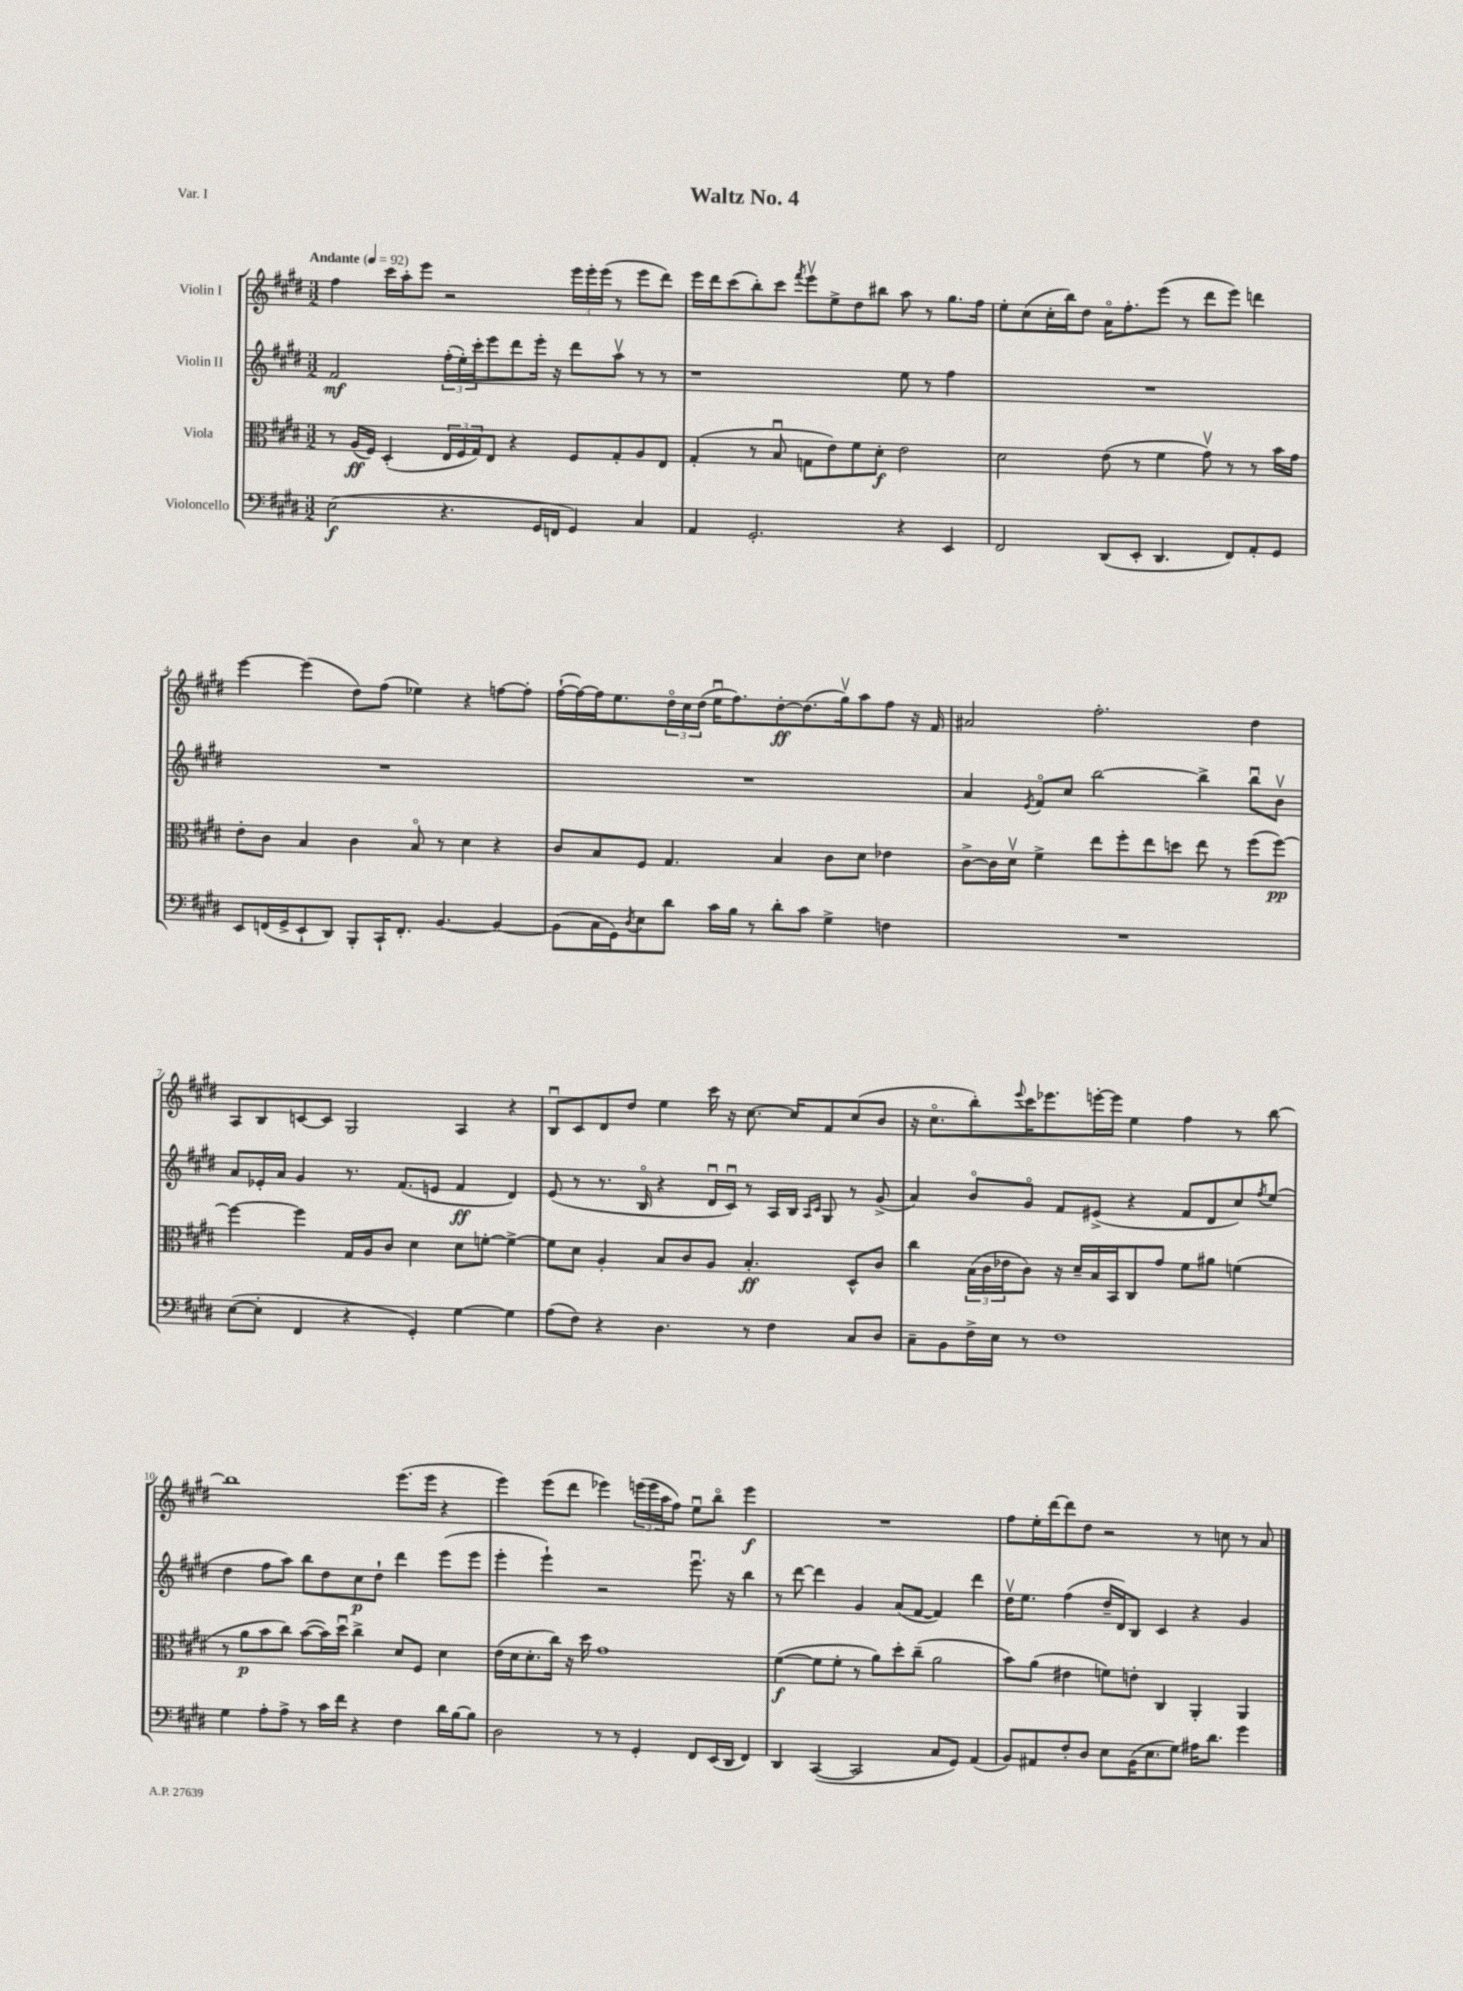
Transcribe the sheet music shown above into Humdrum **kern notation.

**kern	**kern	**kern	**kern
*staff4	*staff3	*staff2	*staff1
*clefF4	*clefC3	*clefG2	*clefG2
*k[f#c#g#d#]	*k[f#c#g#d#]	*k[f#c#g#d#]	*k[f#c#g#d#]
*M3/2	*M3/2	*M3/2	*M3/2
*MM92	*MM92	*MM92	*MM92
(2E	8r	2f#	4ff#
.	(16A	.	.
.	16F#)	.	.
.	(4D#'	.	16ccc#
.	.	.	16aa'
.	.	.	8eee
4.r	24E	(24ff#'	2r
.	24F#	24ee')	.
.	24G#)	24ccc#'	.
.	8E	8eee	.
.	4r	8ddd#	.
16GG#	.	16eee'	.
16FF	.	16r	.
4GG#)	8F#	8ddd#	24eee
.	.	.	24eee'
.	.	.	(24eee
.	8G#'	8aav	8r
4C#	8A	8r	8eee
.	8E	8r	8ddd#)
=	=	=	=
4AA	(4G#'	1r	16eee
.	.	.	16ddd#
.	.	.	(8ccc#
2.GG#'	8r	.	8bb')
.	8Bu	.	8ccc#
.	.	.	8qfff#
.	8G	.	8eeev
.	8e)	.	8ee^
.	8f#	.	8dd#
.	8d#'	.	8bb#
4r	2e	8ee	8aa
.	.	8r	8r
4EE	.	4ff#	8.gg#
.	.	.	16ff#
=	=	=	=
2FF#	2d#	1.r	8ee'
.	.	.	(8cc#
.	.	.	16cc#'
.	.	.	16bb)
.	.	.	8dd#
(8DD#	(8e	.	16ao
.	.	.	8.ff#'
8EE'	8r	.	.
4.DD#	4f#	.	(8eee
.	.	.	8r
.	8g#v)	.	8ddd#
8FF#)	8r	.	8eee)
8AA'	8r	.	4ddd
8GG#	16b	.	.
.	16g#	.	.
=	=	=	=
8EE	8e'	1.r	[4eee
(16FF	8c#	.	.
16GG#^	.	.	.
8EE`	4B	.	(4eee]
8DD#)	.	.	.
8BBB'	4c#	.	8dd#)
16CC#`	.	.	(8ff#
8.FF'	.	.	.
.	8Bo	.	4ee-)
[4.BB	8r	.	.
.	4d#	.	4r
4BB_	4r	.	[8ff
.	.	.	8ff']
=	=	=	=
(8BB]	8c#	1.r	([16ff#`
.	.	.	16ff#_)
16C#	8B	.	16ff#]
16GG#)	.	.	8.ee
8qD#	.	.	.
8E	8F#	.	.
8d#	4.G#	.	24dd#o
.	.	.	24cc#
.	.	.	(24dd#
16c#	.	.	16eeu
16B	.	.	8.ff#)
8r	.	.	.
8d#'	4B	.	[8dd#'
8c#	.	.	(8.dd#]
4G#^	8c#	.	.
.	.	.	16gg#v)
.	8d#	.	8aa
4F	4e-	.	8ff#
.	.	.	16r
.	.	.	16f#
=	=	=	=
1.r	[8c#^	4a	2a#
.	16c#]	.	.
.	16d#v	.	.
.	.	8qe	.
.	4f#^	8f#o	.
.	.	8cc#	.
.	8ee	[2bb	2.ff#'
.	8ff#'	.	.
.	8ee	.	.
.	8dd	.	.
.	8ee	4bb^]	.
.	8r	.	.
.	(8ff#	8bbu	4dd#
.	[8ff#)	8bv	.
=	=	=	=
([8E	4ff#_	8a	8A
8E']	.	16e-'	8B
.	.	16a	.
4FF#	4ff#]	4g#	[8c
.	.	.	8c]
4r	16G#	8.r	2G#
.	16A	.	.
.	8c#	.	.
.	.	(8.f#	.
4GG#')	4d#	.	.
.	.	8e	.
[4G#	8d#	4f#	4A
.	[8f'	.	.
4G#]	4f^_	4d#)	4r
=	=	=	=
(8A	8f]	(8e	8Bu
8F#)	8d#	8r	8c#
4r	4A'	8.r	8d#
.	.	.	8dd#
.	.	16Bo	.
4.D#	8B	4r	4ee
.	8c#	.	.
.	8A	16d#u	16ccc#
.	.	16c#u)	16r
8r	4.B'	8r	[8.cc#
4F#	.	16A	.
.	.	16B	16cc#]
.	.	16qqA	.
.	.	16qqc#	.
.	.	8G#	8f#
8C#	8D#^^	8r	(8cc#
8D#	8c#	(8g#^	8b
=	=	=	=
8C#~	4cc#	4a)	16r
.	.	.	8.cc#o
8BB	.	.	.
16F#^	(24B	8bo	8bb')
.	24c#	.	.
16E	.	.	.
.	24e-	.	.
.	.	.	8qqeee
8r	8c#)	8g#o	16ccc#
.	.	.	8.eee-
1F#	16r	8f#	.
.	16d#~	.	.
.	16B	(8e#^	[16eee'
.	16BB	.	16eee]
.	8C#	4r	4ee
.	8g#	.	.
.	8f#	8f#	4ff#
.	8a#	8d#	.
.	(4f	8cc#)	8r
.	.	8qff#	.
.	.	(8ee	[8bb
=	=	=	=
4G#	8r	4dd#	1bb]
.	8a	.	.
8A'	8b	8ff#	.
8A^	8cc#)	8aa)	.
8r	([8b	8bb	.
16c#	16b])	8dd#	.
16f#	16dd#u	.	.
4r	4cc#^	8cc#	.
.	.	8dd#`	.
4F#	8d#	4ddd#	(8.eee
.	8F#	.	.
.	.	.	16eee
16d#	4d#	(8eee	4r
[16B	.	.	.
8B]	.	8eee	.
=	=	=	=
2D#	(16e	4eee'	4eee)
.	16d#	.	.
.	8.d#'	.	.
.	.	4eee`)	(8eee
.	16cc#)	.	.
.	16r	.	8ddd#
.	16dd#	.	.
8r	1g#	2r	4eee-)
8r	.	.	.
4GG#'	.	.	(24eee
.	.	.	24eee
.	.	.	24aa
.	.	.	8ff#)
8FF#	.	8.eeeu	8eeu
(16EE	.	.	8bbo
16DD#	.	16r	.
4FF#)	.	4bb	4eee
=	=	=	=
4DD#	([4f#	8r	1.r
.	.	[8ddd#	.
([4CC#	8f#]	4ddd#]	.
.	8f#'	.	.
2CC#]	8r	4g#	.
.	8a)	.	.
.	8dd#'	(8a	.
.	(8cc#~	[8f#	.
8C#	2a	4f#])	.
8GG#)	.	.	.
(4AA	.	4ddd#	.
=	=	=	=
8BB)	8b)	16dd#v	8ff#
.	.	8.ee	.
8AA#	(8a	.	16ee'
.	.	.	[16ddd#
8F#'	4e#	(4ff#	8ddd#]
8D#	.	.	8dd#
8E	8f)	16dd#~	2r
.	.	16d#)	.
(16BB	8e'	8B	.
8.E	.	.	.
.	4C#	4c#	.
8G#)	.	.	.
16A#	4AA'	4r	8r
8.d#	.	.	.
.	.	.	8cc
4g#	4AA	4g#	8r
.	.	.	8a
==	==	==	==
*-	*-	*-	*-
